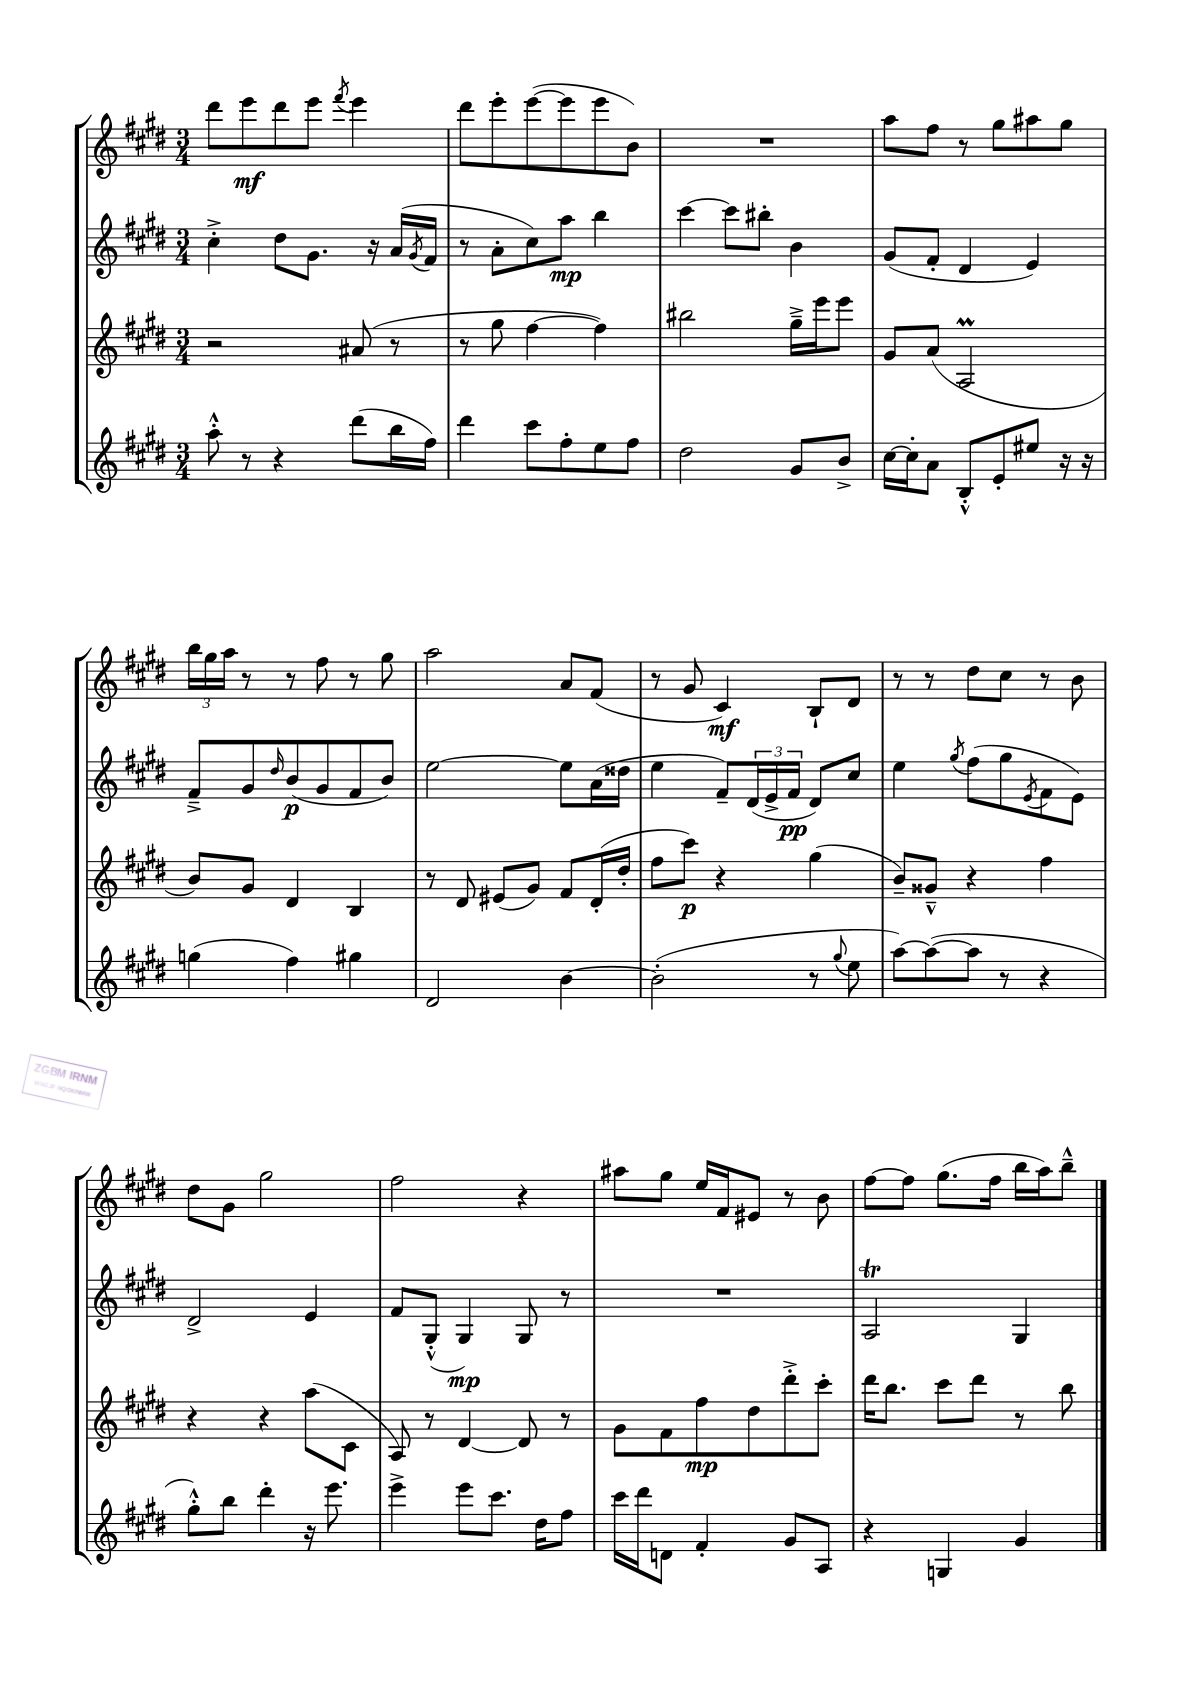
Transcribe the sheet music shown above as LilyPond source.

<<
\new StaffGroup <<
\new Staff = "s0" {
    \clef treble \key e \major \numericTimeSignature \time 3/4
    dis'''8 e'''8\mf dis'''8 e'''8 \acciaccatura { fis'''8 } e'''4 |
    dis'''8 e'''8-. e'''8~( e'''8 e'''8 b'8) |
    R2. |
    a''8 fis''8 r8 gis''8 ais''8 gis''8 |
    \tuplet 3/2 { b''16 gis''16 a''16 } r8 r8 fis''8 r8 gis''8 |
    a''2 a'8 fis'8( |
    r8 gis'8 cis'4\mf) b8-! dis'8 |
    r8 r8 dis''8 cis''8 r8 b'8 |
    dis''8 gis'8 gis''2 |
    fis''2 r4 |
    ais''8 gis''8 e''16 fis'16 eis'8 r8 b'8 |
    fis''8~ fis''8 gis''8.( fis''16 b''16 a''16) b''8---^ \bar "|." |
}
\new Staff = "s1" {
    \clef treble \key e \major \numericTimeSignature \time 3/4
    cis''4-.-> dis''8 gis'8. r16 a'16( \acciaccatura { gis'8 } fis'16 |
    r8 a'8-. cis''8) a''8\mp b''4 |
    cis'''4~ cis'''8 bis''8-. b'4 |
    gis'8( fis'8-. dis'4 e'4) |
    fis'8---> gis'8 \grace { dis''16 } b'8\p( gis'8 fis'8 b'8) |
    e''2~ e''8 a'16( disis''16 |
    e''4 fis'8--) \tuplet 3/2 { dis'16( e'16-> fis'16\pp } dis'8) cis''8 |
    e''4 \acciaccatura { gis''8 } fis''8( gis''8 \acciaccatura { e'8 } fis'8 e'8) |
    dis'2-> e'4 |
    fis'8 gis8-.-^( gis4\mp) gis8 r8 |
    R2. |
    a2\trill gis4 \bar "|." |
}
\new Staff = "s2" {
    \clef treble \key e \major \numericTimeSignature \time 3/4
    r2 ais'8( r8 |
    r8 gis''8 fis''4~ fis''4) |
    bis''2 gis''16---> e'''16 e'''8 |
    gis'8 a'8( a2\prall |
    b'8) gis'8 dis'4 b4 |
    r8 dis'8 eis'8( gis'8) fis'8 dis'16-.( dis''16-. |
    fis''8 cis'''8\p) r4 gis''4( |
    b'8--) gisis'8---^ r4 fis''4 |
    r4 r4 a''8( cis'8 |
    a8) r8 dis'4~ dis'8 r8 |
    gis'8 fis'8 fis''8\mp dis''8 dis'''8-.-> cis'''8-. |
    dis'''16 b''8. cis'''8 dis'''8 r8 b''8 \bar "|." |
}
\new Staff = "s3" {
    \clef treble \key e \major \numericTimeSignature \time 3/4
    a''8-.-^ r8 r4 dis'''8( b''16 fis''16) |
    dis'''4 cis'''8 fis''8-. e''8 fis''8 |
    dis''2 gis'8 b'8-> |
    cis''16~ cis''16-. a'8 b8-.-^ e'8-. eis''8 r16 r16 |
    g''4( fis''4) gis''4 |
    dis'2 b'4~ |
    b'2-.( r8 \appoggiatura { gis''8 } e''8 |
    a''8~) a''8~( a''8 r8 r4 |
    gis''8-.-^) b''8 dis'''4-. r16 e'''8. |
    e'''4-> e'''8 cis'''8. dis''16 fis''8 |
    cis'''16 dis'''16 d'8 fis'4-. gis'8 a8 |
    r4 g4 gis'4 \bar "|." |
}
>>
>>
\layout { \context { \Score \remove "Bar_number_engraver" } }
